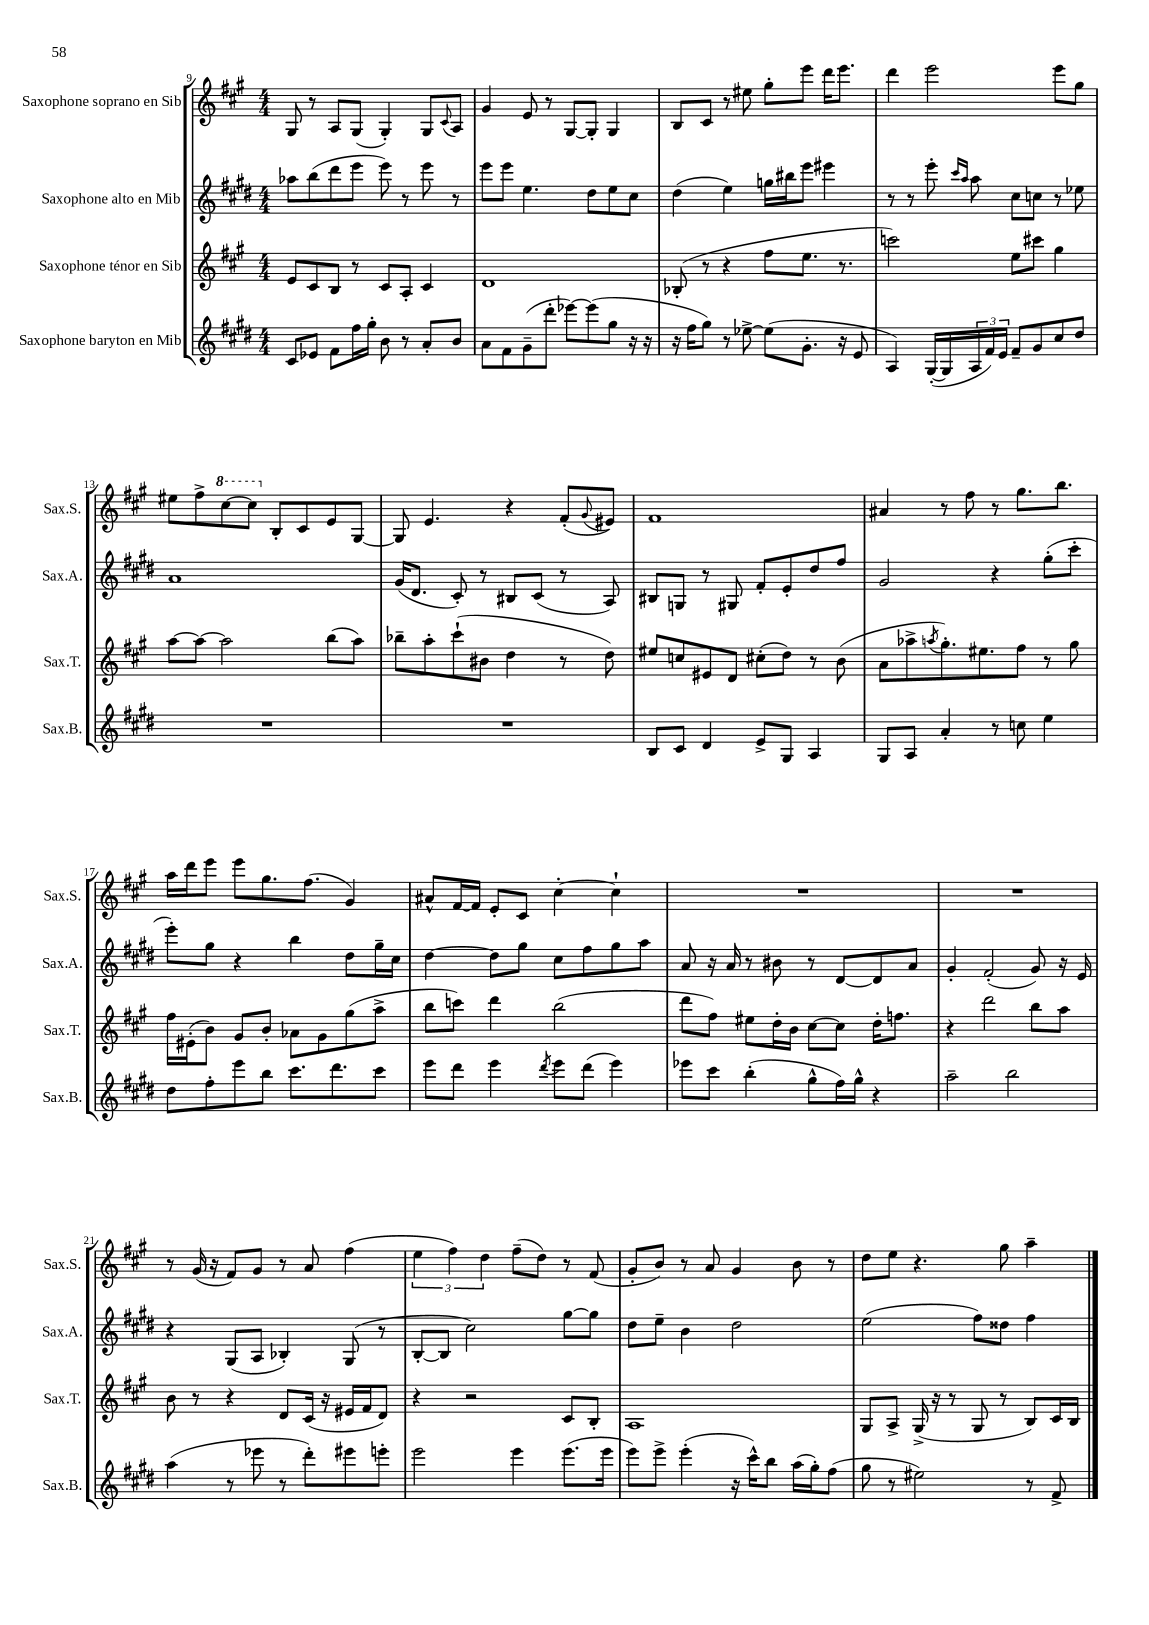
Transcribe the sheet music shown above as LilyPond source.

<<
\new StaffGroup <<
\new Staff = "s0" \with { instrumentName = "Saxophone soprano en Sib" shortInstrumentName = "Sax.S." } {
    \clef treble \key a \major \numericTimeSignature \time 4/4
    gis8 r8 a8 gis8( gis4-.) gis8 \appoggiatura { cis'8 } a8 |
    gis'4 e'8 r8 gis8~ gis8-. gis4 |
    b8 cis'8 r8 eis''8 gis''8-. e'''8 d'''16 e'''8. |
    d'''4 e'''2 e'''8 gis''8 |
    eis''8 fis''8-> \ottava #1 cis'''8~ cis'''8 \ottava #0 b8-. cis'8 e'8 gis8~ |
    gis8 e'4. r4 fis'8-.( \appoggiatura { gis'8 } eis'8) |
    fis'1 |
    ais'4 r8 fis''8 r8 gis''8. b''8. |
    a''16 d'''16 e'''8 e'''8 gis''8. fis''8.( gis'4) |
    ais'8-^ fis'16~ fis'16 e'8-. cis'8 cis''4~-. cis''4-! |
    R1 |
    R1 |
    r8 gis'16( r16 fis'8) gis'8 r8 a'8 fis''4( |
    \tuplet 3/2 { e''4 fis''4) d''4 } fis''8--( d''8) r8 fis'8( |
    gis'8-. b'8) r8 a'8 gis'4 b'8 r8 |
    d''8 e''8 r4. gis''8 a''4-- \bar "|." |
}
\new Staff = "s1" \with { instrumentName = "Saxophone alto en Mib" shortInstrumentName = "Sax.A." } {
    \clef treble \key e \major \numericTimeSignature \time 4/4
    aes''8 b''8( dis'''8 e'''8 e'''8) r8 e'''8 r8 |
    e'''8 e'''8 e''4. dis''8 e''8 cis''8 |
    dis''4( e''4) g''16 bis''16 e'''8 eis'''4 |
    r8 r8 e'''8-. \grace { cis'''16 a''16 } a''8 cis''8 c''8 r8 ees''8 |
    a'1 |
    gis'16( dis'8. cis'8-.) r8 bis8 cis'8( r8 a8) |
    bis8 g8 r8 gis8 fis'8-. e'8-. dis''8 fis''8 |
    gis'2 r4 gis''8-.( cis'''8-. |
    e'''8-.) gis''8 r4 b''4 dis''8 gis''16-- cis''16 |
    dis''4~ dis''8 gis''8 cis''8 fis''8 gis''8 a''8 |
    a'8 r16 a'16 r8 bis'8 r8 dis'8~ dis'8 a'8 |
    gis'4-. fis'2-.( gis'8) r16 e'16 |
    r4 gis8( a8 bes4-.) gis8( r8 |
    b8~-. b8 cis''2) gis''8~ gis''8 |
    dis''8 e''8-- b'4 dis''2 |
    e''2( fis''8) disis''8 fis''4 \bar "|." |
}
\new Staff = "s2" \with { instrumentName = "Saxophone ténor en Sib" shortInstrumentName = "Sax.T." } {
    \clef treble \key a \major \numericTimeSignature \time 4/4
    e'8 cis'8 b8 r8 cis'8 a8-. cis'4 |
    d'1 |
    bes8-.( r8 r4 fis''8 e''8. r8. |
    c'''2) e''8 cis'''8 gis''4 |
    a''8~ a''8~ a''2 b''8( a''8) |
    bes''8-- a''8-. cis'''8-!( bis'8 d''4 r8 d''8) |
    eis''8 c''8 eis'8 d'8 cis''8-.( d''8) r8 b'8( |
    a'8 aes''8-> \acciaccatura { a''8 } gis''8.-.) eis''8. fis''8 r8 gis''8 |
    fis''16 eis'16-.( b'8) gis'8 b'8-. aes'8 gis'8 gis''8( a''8-> |
    b''8 c'''8) d'''4 b''2( |
    d'''8 fis''8) eis''8 d''16-. b'16 cis''8~ cis''8 d''16-. f''8. |
    r4 d'''2 b''8 a''8 |
    b'8 r8 r4 d'8 cis'16( r16 eis'16 fis'16 d'8) |
    r4 r2 cis'8 b8-. |
    a1 |
    gis8 a8-> gis16->( r16 r8 gis8 r8 b8) cis'16 b16 \bar "|." |
}
\new Staff = "s3" \with { instrumentName = "Saxophone baryton en Mib" shortInstrumentName = "Sax.B." } {
    \clef treble \key e \major \numericTimeSignature \time 4/4
    cis'8 ees'8 fis'8 fis''16 gis''16-. b'8 r8 a'8-. b'8 |
    a'8 fis'8 gis'8--( dis'''8-. ees'''8~) ees'''8( gis''8 r16 r16 |
    r16 fis''16 gis''8) r8 ees''8~-> ees''8( gis'8.-. r16 e'8 |
    a4) gis16~-.( gis16 \tuplet 3/2 { a16 fis'16) e'16 } fis'8-- gis'8 cis''8 dis''8 |
    R1 |
    R1 |
    b8 cis'8 dis'4 e'8-> gis8 a4 |
    gis8 a8 a'4-. r8 c''8 e''4 |
    dis''8 fis''8-. e'''8 b''8 cis'''8. dis'''8. cis'''8 |
    e'''8 dis'''8 e'''4 \acciaccatura { dis'''8 } e'''8 dis'''8( e'''4) |
    ees'''8 cis'''8 b''4-.( gis''8-^ fis''16) gis''16-^ r4 |
    a''2-- b''2 |
    a''4( r8 ees'''8 r8 dis'''8-.) eis'''8 e'''8-. |
    e'''2 e'''4 e'''8.( e'''16 |
    e'''8) e'''8-> e'''4-.( r16 cis'''16-^) b''8 a''16( gis''16-.) fis''8( |
    gis''8 r8 eis''2) r8 fis'8-> \bar "|." |
}
>>
>>
\layout { \context { \Score currentBarNumber = #9 } }
